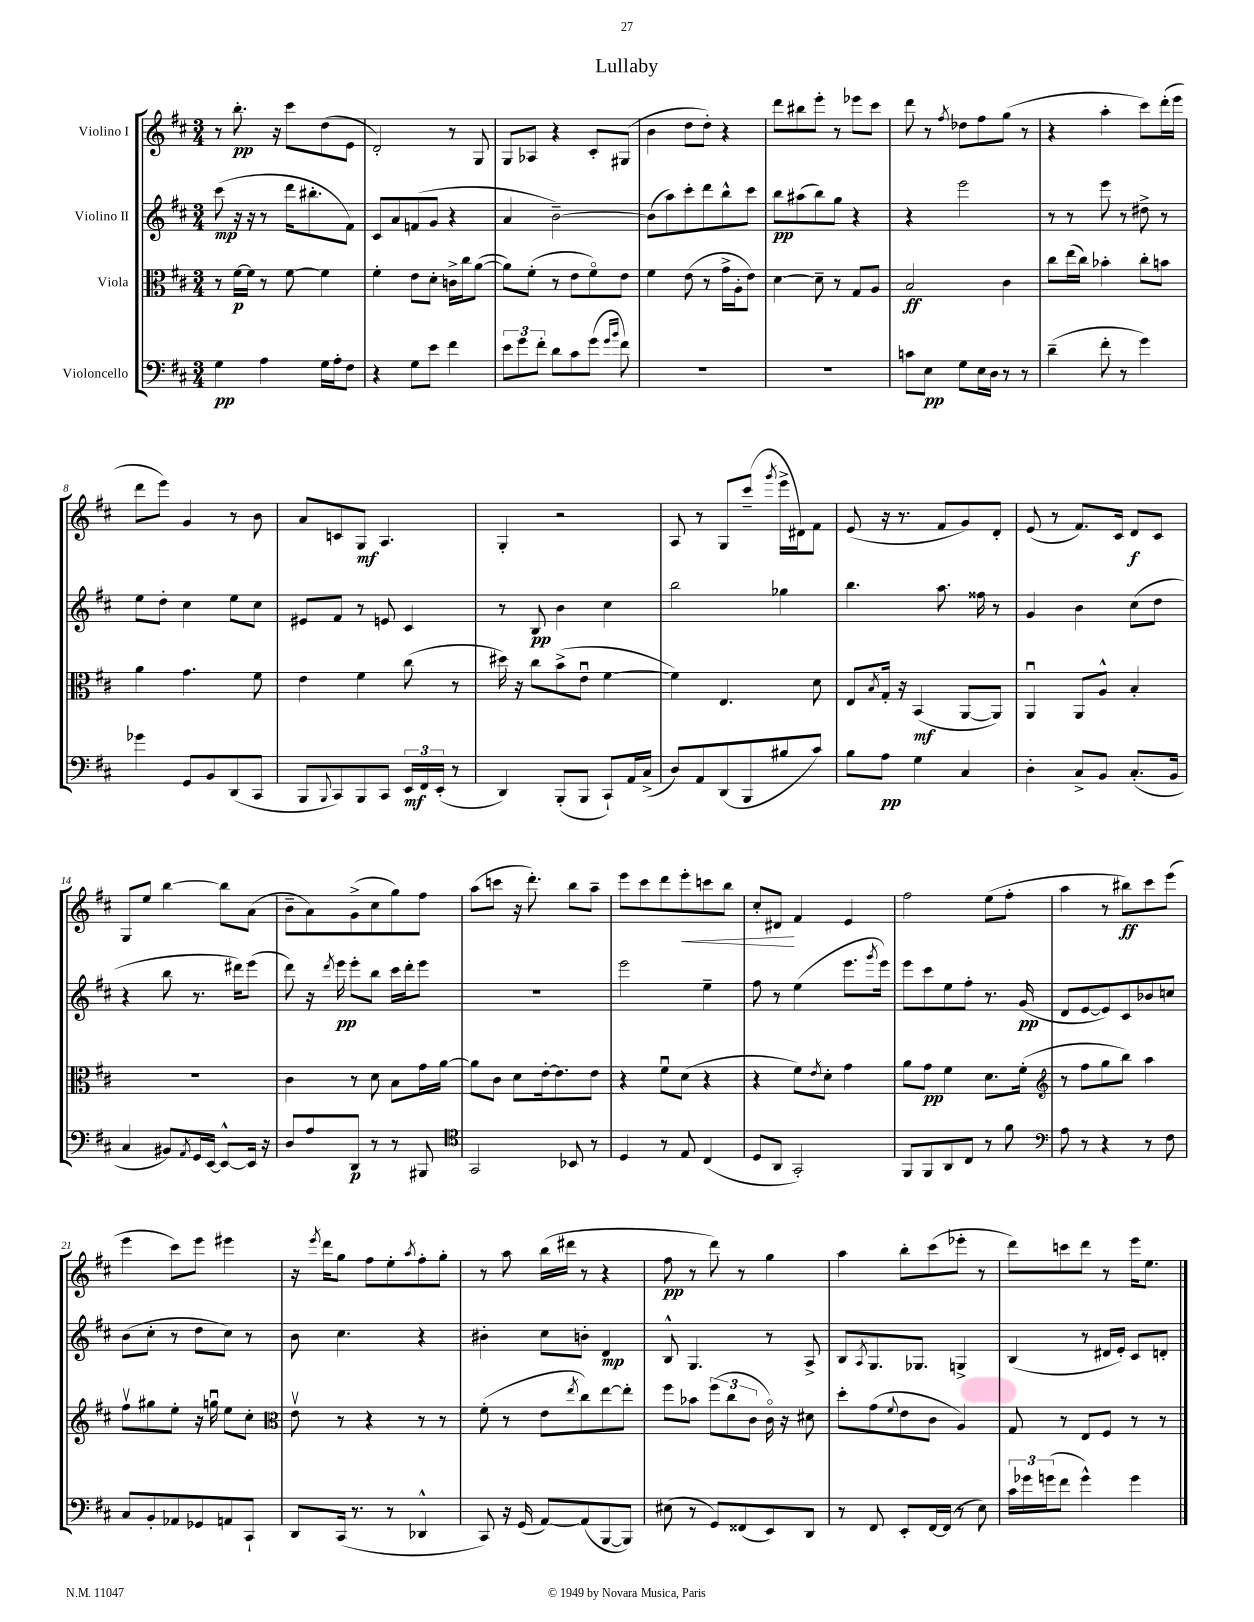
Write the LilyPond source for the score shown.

\header { title = "Lullaby" }
<<
\new StaffGroup <<
\new Staff = "s0" \with { instrumentName = "Violino I" } {
    \clef treble \key d \major \numericTimeSignature \time 3/4
    r8 b''8.-.\pp r16 cis'''8 d''8( e'8 |
    d'2-.) r8 g8 |
    g8 aes8 r4 cis'8-. gis8( |
    b'4 d''8 d''8-.) r4 |
    d'''8 bis''8 e'''8-. r8 ees'''8 cis'''8 |
    d'''8 r8 \acciaccatura { fis''8 } des''8 fis''8 g''8( r8 |
    r4 a''4-. cis'''8) d'''16-.( e'''16 |
    d'''8 e'''8) g'4 r8 b'8 |
    a'8 c'8 g8\mf a4. |
    g4-. r2 |
    a8 r8 g8 cis'''8--( \acciaccatura { g'''8 } e'''16-> dis'16) fis'8 |
    e'8( r16 r8. fis'8 g'8) d'8-. |
    e'8( r8 fis'8.) cis'16 d'8\f cis'8 |
    g8 e''8 b''4~ b''8 a'8( |
    b'8-- a'8) g'8->( cis''8 g''8) fis''8 |
    a''8( c'''8 r16 d'''8.-.) b''8 a''8-- |
    e'''8 cis'''8 d'''8 e'''8-.\< c'''8 b''8 |
    cis''8-. dis'8\! fis'4 e'4 |
    fis''2 e''8( fis''8-. |
    a''4 r8 bis''8\ff) cis'''8 e'''8( |
    e'''4 cis'''8) e'''8 eis'''4 |
    r16 \acciaccatura { e'''8 } d'''16 g''8 fis''8 e''8-. \acciaccatura { a''8 } fis''8-. g''8-. |
    r8 a''8 b''16( dis'''16 r8 r4 |
    fis''8\pp r8 d'''8) r8 g''4 |
    a''4 b''8-. cis'''8( ees'''8-. r8 |
    d'''8) c'''8 d'''8 r8 e'''16 e''8. \bar "|." |
}
\new Staff = "s1" \with { instrumentName = "Violino II" } {
    \clef treble \key d \major \numericTimeSignature \time 3/4
    cis'''8\mp( r16 r16 r8 d'''16 bis''8.-. fis'8) |
    cis'8 a'8 f'8( g'8 r4 |
    a'4 b'2~--) |
    b'8( a''8) cis'''8-. d'''8 b''8-^ cis'''8 |
    b''8\pp ais''8( b''8) g''8 r4 |
    r4 e'''2 |
    r8 r8 e'''8 r8 dis''8-> r8 |
    e''8 d''8-. cis''4 e''8 cis''8 |
    eis'8 fis'8 r8 e'8 cis'4 |
    r8 b8\pp b'4 cis''4 |
    b''2 ges''4 |
    b''4. a''8. fisis''16 r8 |
    g'4 b'4 cis''8( d''8 |
    r4 b''8 r8. dis'''16) e'''8( |
    d'''8) r16 \acciaccatura { d'''8 } e'''16\pp e'''8-. b''8 cis'''16 d'''16-. e'''8 |
    R2. |
    e'''2 e''4-- |
    fis''8 r8 e''4( e'''8. \acciaccatura { g'''8 } e'''16) |
    e'''8 cis'''8 e''8 fis''8-. r8. g'16\pp( |
    d'8 e'8~ e'8) cis'8 bes'8 c''8 |
    b'8( cis''8-. r8 d''8 cis''8) r8 |
    b'8 cis''4. r4 |
    bis'4-. cis''8 b'8-. d'4\mp |
    b8-^ g4. r8 a8-> |
    b8 \acciaccatura { a8 } g8. ges8. g4-> |
    b4( r8 dis'16 e'16-.) cis'8 d'8-. \bar "|." |
}
\new Staff = "s2" \with { instrumentName = "Viola" } {
    \clef alto \key d \major \numericTimeSignature \time 3/4
    r8 fis'16~\p fis'16 r8 fis'8~ fis'4 |
    fis'4-. e'8 d'8-. c'16-> cis''16 a'8~( |
    a'8) fis'8-.( r8 e'8 fis'8\flageolet) e'8 |
    fis'4 e'8( r8 g'16-> a16-. e'8) |
    d'4~ d'8-- r8 g8 a8 |
    b2\ff cis'4 |
    cis''8 e''16( cis''16) bes'4-. cis''8-. b'8 |
    a'4 g'4. fis'8 |
    e'4 fis'4 cis''8( r8 |
    dis''16) r16 cis''8 b'8->( e'8\downbow fis'4~ |
    fis'4) e4. d'8 |
    e8 \acciaccatura { b8 } g16-. r16 b,4\mf( a,8~ a,8) |
    a,4\downbow a,8 a8-^ b4-. |
    R2. |
    cis'4 r8 d'8 b8 g'16 a'16~ |
    a'8 cis'8 d'8 e'16~-. e'8. e'8 |
    r4 fis'8\downbow d'8( r4 |
    r4 fis'8) \acciaccatura { e'8 } d'8-. g'4 |
    a'8 g'8\pp fis'4 d'8. fis'16-.( |
    \clef treble r8 fis''8 g''8 b''8) a''4 |
    fis''8\upbow gis''8 e''8-. r16 g''16\downbow e''8 cis''8-. |
    \clef alto e'8\upbow r8 r4 r8 r8 |
    fis'8-.( r8 e'8 \acciaccatura { e''8 } cis''8) e''8~ e''8-. |
    fis''8 bes'8 \tuplet 3/2 { fis''8( cis''8 cis'8 } cis'16\flageolet) r16 dis'8 |
    d''8-. g'8( \appoggiatura { fis'8 } e'8 cis'8 a4) |
    g8 r8 e8 fis8 r8 r8 \bar "|." |
}
\new Staff = "s3" \with { instrumentName = "Violoncello" } {
    \clef bass \key d \major \numericTimeSignature \time 3/4
    g4\pp a4 g16 a16-. fis8 |
    r4 g8 e'8 fis'4 |
    \tuplet 3/2 { e'8 g'8 fis'8-. } d'8 cis'8 g'8( \grace { g'16 b'16 } fis'8) |
    R2. |
    R2. |
    c'8 e8\pp g8 e16 d16 r8 r8 |
    d'4--( fis'8-. r8 g'4) |
    ges'4 g,8 b,8 d,8( cis,8 |
    b,,8 \appoggiatura { b,,8 } cis,8) b,,8 cis,8 \tuplet 3/2 { e,16\mf fis,16 e,16-.( } r8 |
    d,4) b,,8-.( b,,8 cis,8-!) a,16 cis16->( |
    d8) a,8 d,8( b,,8 bis8 cis'8) |
    b8 a8\pp g4 cis4 |
    d4-. cis8-> b,8 cis8.-.( b,16 |
    cis4 bis,8) \acciaccatura { a,8 } g,16 e,16~ e,8~-^ e,16 r16 |
    d8 a8 d,8\p r8 r8 bis,,8 |
    \clef tenor g,2 bes,8 r8 |
    d4 r8 e8 cis4( |
    d8 a,8 g,2-.) |
    fis,8 fis,8 a,8 cis8 r8 fis'8 |
    \clef bass a8 r8 r4 r8 fis8 |
    cis8 b,8-. aes,8 ges,8 a,8 cis,8-! |
    d,8 cis,16( r8. r8 des,4-^ |
    cis,8) r16 g,16( a,8~) a,8( b,,8~ b,,8) |
    eis8( r8 g,8) fisis,8( e,8) d,8 |
    r8 fis,8 e,8-. fis,16~ fis,16( r8 e8) |
    \tuplet 3/2 { cis'16 ges'16 g'16( } fis'8 g'4-^) g'4 \bar "|." |
}
>>
>>
